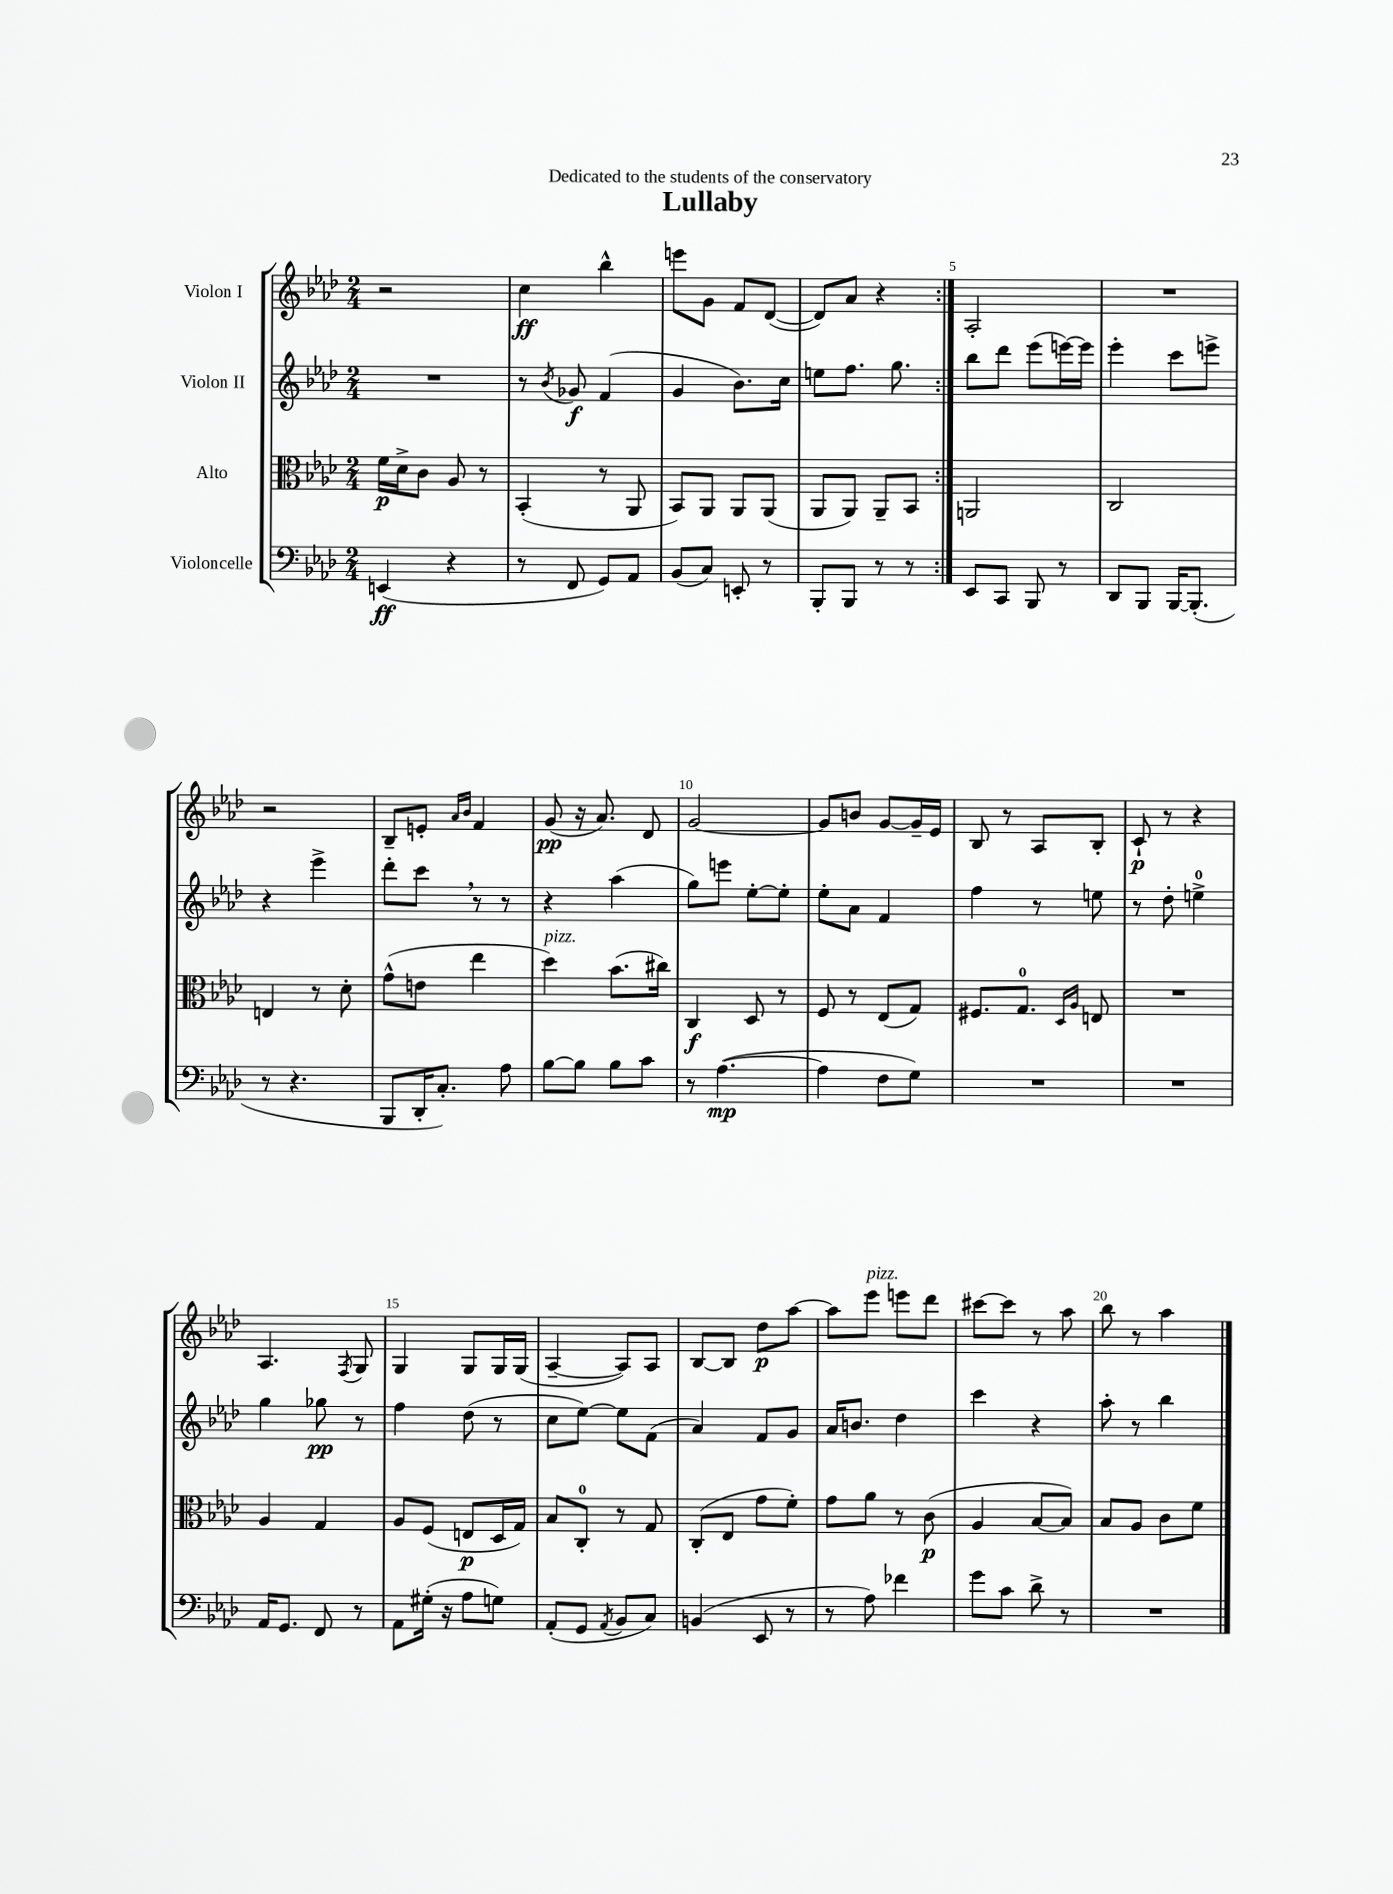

**kern	**kern	**kern	**kern
*staff4	*staff3	*staff2	*staff1
*clefF4	*clefC3	*clefG2	*clefG2
*k[b-e-a-d-]	*k[b-e-a-d-]	*k[b-e-a-d-]	*k[b-e-a-d-]
*M2/4	*M2/4	*M2/4	*M2/4
(4EE	16f	2r	2r
.	16d-^	.	.
.	8c	.	.
4r	8A-	.	.
.	8r	.	.
=	=	=	=
8r	(4BB-'	8r	4cc
.	.	8qb-	.
8FF	.	8g-	.
8GG)	8r	(4f	4bb-^^
8AA-	8AA-	.	.
=	=	=	=
(8BB-	8BB-)	4g	8eee
8C)	8AA-	.	8g
8EE'	8AA-	8.b-)	8f
8r	(8AA-	.	([8d-
.	.	16cc	.
=	=	=	=
8BBB-'	8AA-	8ee	8d-])
8BBB-	8AA-)	8.ff	8a-
8r	8AA-~	.	4r
.	.	8.gg	.
8r	8BB-	.	.
=:|!	=:|!	=:|!	=:|!
8EE-	2AA	8bb-	2A-'
8CC	.	8ddd-	.
8BBB-	.	(8eee-	.
8r	.	[16eee)	.
.	.	16eee]	.
=	=	=	=
8DD-	2C	4eee-'	2r
8BBB-	.	.	.
[16BBB-	.	8ccc	.
(8.BBB-']	.	.	.
.	.	8eee^	.
=	=	=	=
8r	4E	4r	2r
4.r	.	.	.
.	8r	4eee-^	.
.	8d-'	.	.
=	=	=	=
8BBB-	(8g^^	8ddd-'	8B-~
16DD-'	8e	8ccc	8e'
8.C')	.	.	.
.	.	.	16qqa-
.	.	.	16qqb-
.	4ee-	8r	4f
8A-	.	8r	.
=	=	=	=
[8B-	4dd-)	4r	(8g
8B-]	.	.	16r
.	.	.	8.a-)
8B-	(8.b-	(4aa-	.
8c	.	.	8d-
.	16cc#)	.	.
=	=	=	=
8r	4C	8gg)	[2g
([4.A-	.	8eee	.
.	8D-	[8ee-'	.
.	8r	8ee-']	.
=	=	=	=
4A-]	8F	8ee-'	8g]
.	8r	8a-	8b
8F	(8E-	4f	[8g
8G)	8G)	.	16g~]
.	.	.	16e-
=	=	=	=
2r	8.F#	4ff	8B-
.	.	.	8r
.	8.G	.	.
.	.	8r	8A-
.	16qqD-	.	.
.	16qqA-	.	.
.	8E	8ee	8B-'
=	=	=	=
2r	2r	8r	8c`
.	.	8dd-'	8r
.	.	4ee^	4r
=	=	=	=
16AA-	4A-	4gg	4.A-
8.GG	.	.	.
8FF	4G	8gg-	.
.	.	.	8qF
8r	.	8r	8G
=	=	=	=
8AA-	8A-	4ff	4G
(16G#'	(8F	.	.
16r	.	.	.
8A-	8E	(8dd-	8G
8G)	16D-	8r	16G
.	16G)	.	(16G
=	=	=	=
(8AA-'	8B-	8cc	[4A-~
8GG	8C'	[8ee-)	.
8qAA-	.	.	.
8BB-	8r	8ee-]	8A-])
8C)	8G	(8f	8A-
=	=	=	=
(4BB	(8C'	4a-)	[8B-
.	8E-	.	8B-]
8EE-	8g	8f	8dd-
8r	8f')	8g	[8aa-
=	=	=	=
8r	8g	16a-	8aa-]
.	.	8.b	.
8A-)	8a-	.	8eee-
4f-	8r	4dd-	8eee
.	(8c	.	8ddd-
=	=	=	=
8g	4A-	4ccc	[8ccc#
8c	.	.	8ccc#]
8d-^	[8B-	4r	8r
8r	8B-])	.	8aa-
=	=	=	=
2r	8B-	8aa-'	8bb-
.	8A-	8r	8r
.	8c	4bb-	4aa-
.	8f	.	.
==	==	==	==
*-	*-	*-	*-
